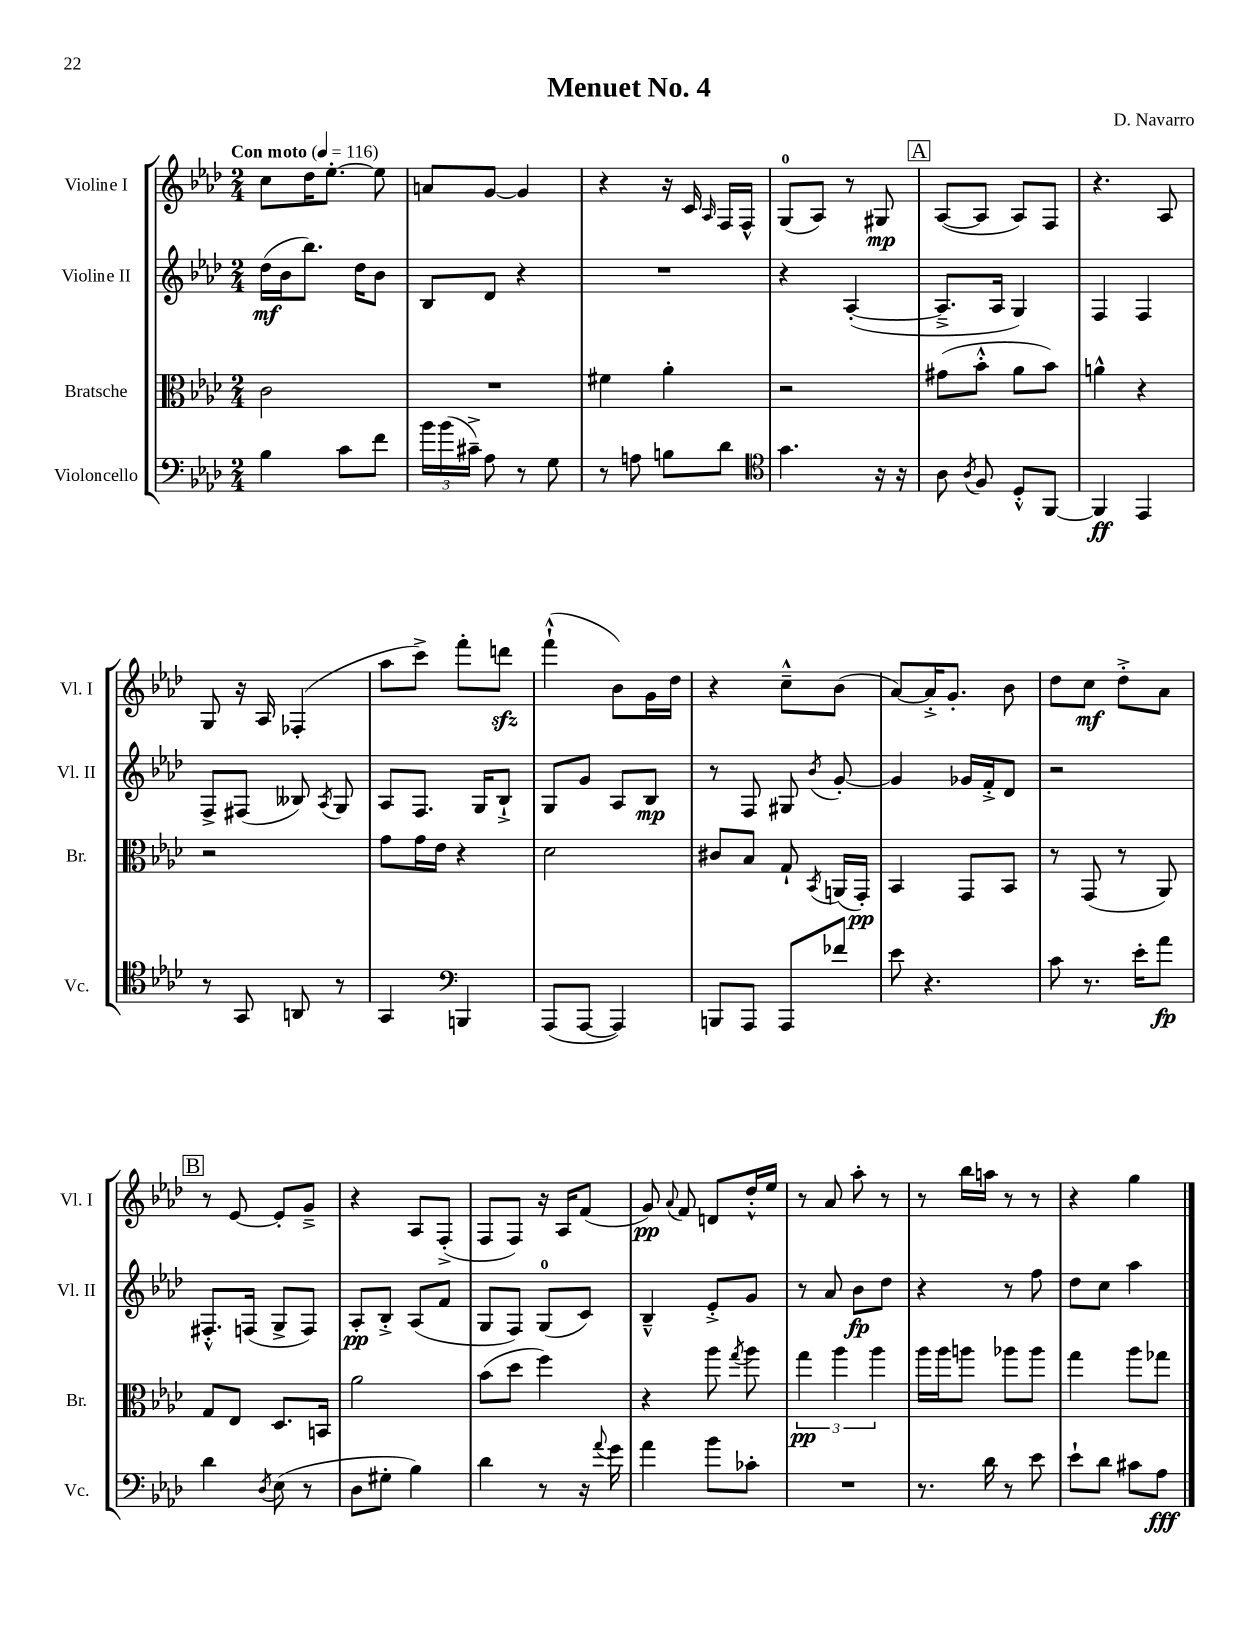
\header { title = "Menuet No. 4" composer = "D. Navarro" }
<<
\new StaffGroup <<
\new Staff = "s0" \with { instrumentName = "Violine I" shortInstrumentName = "Vl. I" } {
    \clef treble \key aes \major \numericTimeSignature \time 2/4 \tempo "Con moto" 4 = 116
    \autoBeamOff c''8[ des''16 ees''8.]~-. ees''8 |
    a'8[ g'8]~ g'4 |
    r4 r16 c'16 \grace { aes16 } f16[ f16]-^ |
    g8[-0( aes8]) r8 gis8\mp |
    \mark \markup { \box "A" } aes8[~( aes8] aes8[) f8] |
    r4. aes8 |
    g8 r16 aes16 fes4-.( |
    aes''8[ c'''8]->) f'''8[-. d'''8]\sfz |
    f'''4-!-^( bes'8[) g'16 des''16] |
    r4 c''8[---^ bes'8]( |
    aes'8[~) aes'16-.-> g'8.]-. bes'8 |
    des''8[ c''8]\mf des''8[-.-> aes'8] |
    \mark \markup { \box "B" } r8 ees'8~ ees'8[-. g'8]---> |
    r4 aes8[ f8]-.->( |
    f8[ f8]) r16 aes16[ f'8]( |
    g'8\pp) \appoggiatura { aes'8 } f'8 d'8[ des''16-.-^ ees''16] |
    r8 aes'8 aes''8-. r8 |
    r8 bes''16[ a''16] r8 r8 |
    r4 g''4 \bar "|." |
}
\new Staff = "s1" \with { instrumentName = "Violine II" shortInstrumentName = "Vl. II" } {
    \clef treble \key aes \major \numericTimeSignature \time 2/4
    \autoBeamOff des''16[\mf( bes'16 bes''8.]) des''16[ bes'8] |
    bes8[ des'8] r4 |
    R2 |
    r4 aes4~-.( |
    \mark \markup { \box "A" } aes8.[---> aes16] g4) |
    f4 f4 |
    f8[-> fis8]( beses8) \acciaccatura { aes8 } g8 |
    aes8[ f8.] g16[ bes8]-!-> |
    g8[ g'8] aes8[ bes8]\mp |
    r8 f8 gis8 \acciaccatura { bes'8 } g'8~-. |
    g'4 ges'16[ f'16-.-> des'8] |
    r2 |
    \mark \markup { \box "B" } fis8.[-.-^ f16]( g8[-> f8]) |
    aes8[-.\pp bes8]-.-> aes8[( f'8] |
    g8[ f8]) g8[-0( c'8]) |
    bes4---^ ees'8[-.-> g'8] |
    r8 aes'8 bes'8[\fp des''8] |
    r4 r8 f''8 |
    des''8[ c''8] aes''4 \bar "|." |
}
\new Staff = "s2" \with { instrumentName = "Bratsche" shortInstrumentName = "Br." } {
    \clef alto \key aes \major \numericTimeSignature \time 2/4
    \autoBeamOff c'2 |
    R2 |
    fis'4 aes'4-. |
    r2 |
    \mark \markup { \box "A" } gis'8[( bes'8]-.-^ aes'8[ bes'8]) |
    a'4-^ r4 |
    r2 |
    g'8[ g'16 ees'16] r4 |
    des'2 |
    cis'8[ bes8] g8-! \acciaccatura { bes,8 } a,16[( g,16]-.\pp) |
    bes,4 g,8[ bes,8] |
    r8 g,8( r8 aes,8) |
    \mark \markup { \box "B" } g8[ ees8] des8.[ b,16] |
    aes'2 |
    bes'8[( des''8] f''4) |
    r4 aes''8 \acciaccatura { g''8 } aes''8 |
    \tuplet 3/2 { g''4\pp aes''4 aes''4 } |
    aes''16[ aes''16 a''8] aes''8[ aes''8] |
    g''4 aes''8[ ges''8] \bar "|." |
}
\new Staff = "s3" \with { instrumentName = "Violoncello" shortInstrumentName = "Vc." } {
    \clef bass \key aes \major \numericTimeSignature \time 2/4
    \autoBeamOff bes4 c'8[ f'8] |
    \tuplet 3/2 { bes'16[ bes'16( cis'16]--->) } aes8 r8 g8 |
    r8 a8 b8[ des'8] |
    \clef tenor g'4. r16 r16 |
    \mark \markup { \box "A" } aes8 \acciaccatura { aes8 } f8 des8[-.-^ f,8]~ |
    f,4\ff ees,4 |
    r8 g,8 a,8 r8 |
    g,4 \clef bass b,,4 |
    aes,,8[( aes,,8]~ aes,,4) |
    b,,8[ aes,,8] aes,,8[ fes'8] |
    ees'8 r4. |
    c'8 r8. ees'16[-. aes'8]\fp |
    \mark \markup { \box "B" } des'4 \acciaccatura { des8 } ees8( r8 |
    des8[ gis8]-. bes4) |
    des'4 r8 r16 \appoggiatura { aes'8 } g'16 |
    aes'4 bes'8[ ces'8]-. |
    R2 |
    r8. des'16 r8 ees'8 |
    ees'8[-! des'8] cis'8[ aes8]\fff \bar "|." |
}
>>
>>
\layout { \context { \Score \remove "Bar_number_engraver" } }
